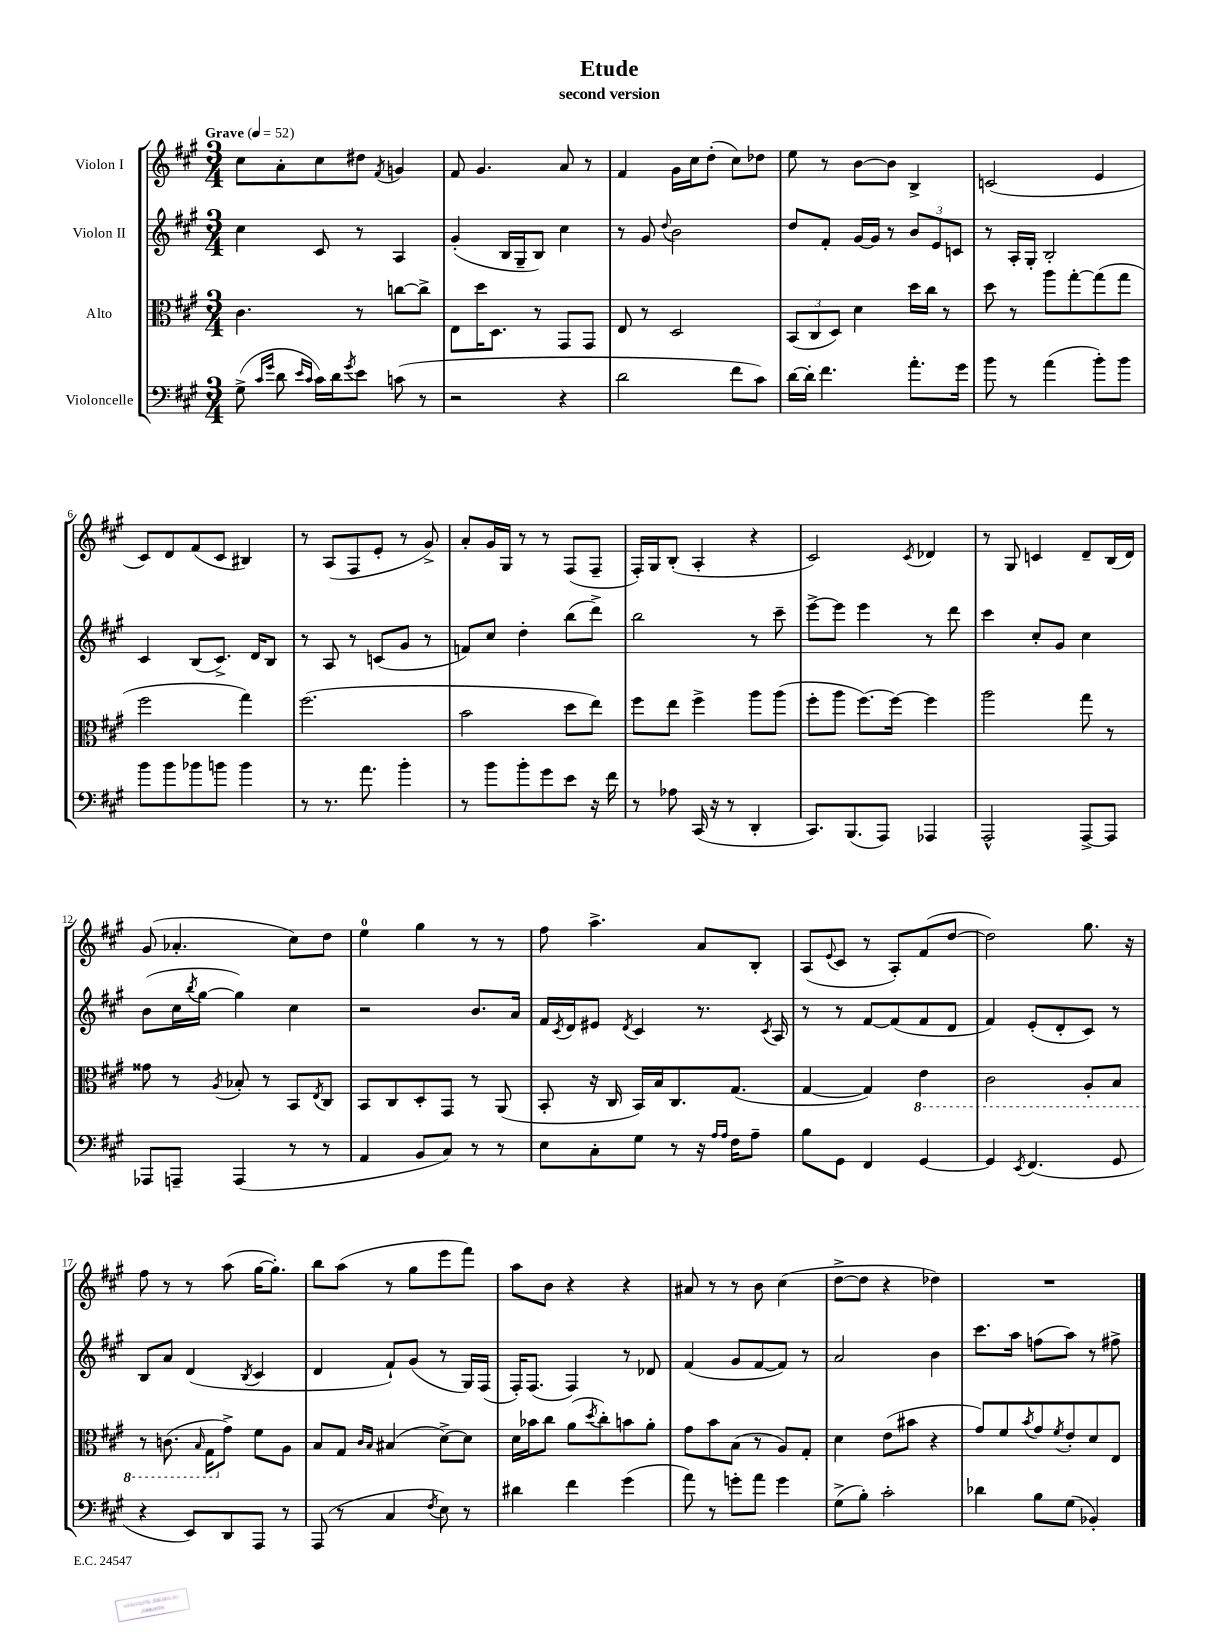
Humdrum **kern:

**kern	**kern	**kern	**kern
*staff4	*staff3	*staff2	*staff1
*clefF4	*clefC3	*clefG2	*clefG2
*k[f#c#g#]	*k[f#c#g#]	*k[f#c#g#]	*k[f#c#g#]
*M3/4	*M3/4	*M3/4	*M3/4
*MM52	*MM52	*MM52	*MM52
(8G#^\	4.c#\	4cc#\	8cc#\L
16qqc#/LL	.	.	.
16qqg#/JJ	.	.	.
8d\	.	.	8a'\
16qqe/LL	.	.	.
16qqc#/JJ	.	.	.
16c#\LL)	.	8c#/	8cc#\
16d\J	.	.	.
8qg#/	.	.	.
8e\J	8r	8r	8dd#\J
.	.	.	8qf#/
(8c\	[8cc\L	4A/	4g/
8r	8cc^\]J	.	.
=	=	=	=
2r	8E\L	(4g#'/	8f#/
.	16dd\K	.	4.g#/
.	8.D\J	.	.
.	.	16B/LL	.
.	.	16G#~/J	.
.	8r	8B/J)	.
4r	8GG#/L	4cc#\	8a/
.	8GG#/J	.	8r
=	=	=	=
2d\	8E/	8r	4f#/
.	8r	8g#/	.
.	.	8qqdd/	.
.	2D/	2b\	16g#\LL
.	.	.	16cc#\J
.	.	.	(8dd'\J
8f#\L	.	.	8cc#\L)
8c#\J)	.	.	8dd-\J
=	=	=	=
[16d\LL	(12BB/L	8dd/L	8ee\
16d'\]JJ	.	.	.
.	12C#/	.	.
4.f#\	.	8f#'/J	8r
.	12D/J)	.	.
.	4d\	[16g#/LL	[8b\L
.	.	16g#/]JJ	.
.	.	8r	8b\]J
8.a'\L	16dd\LL	12b/L	4B^/
.	16cc#\JJ	.	.
.	.	12e/	.
.	8r	.	.
.	.	12c/J	.
16g#\Jk	.	.	.
=	=	=	=
8b\	8dd\	8r	(2c/
8r	8r	16A'/LL	.
.	.	16G#'/JJ	.
(4a\	8aa\L	2B'/	.
.	[8gg#'\	.	.
8b'\L)	(8gg#\]	.	4e/
8b\J	8gg#\J	.	.
=	=	=	=
8b\L	2ff#\	4c#/	8c#/L)
8b\	.	.	8d/
8b-\	.	(8B/L	(8f#/
8b\J	.	8.c#^/J)	8c#/J
4b\	4gg#\)	.	4B#/)
.	.	16d/LK	.
.	.	8B/J	.
=	=	=	=
8r	(2.ff#\	8r	8r
8.r	.	8A/	(8A/L
.	.	8r	8F#/
8.a\	.	.	.
.	.	(8c/L	8e'/J
4b'\	.	8g#/J	8r
.	.	8r	8g#^/)
=	=	=	=
8r	2b\	8f/L)	8a'/L
8b\L	.	8cc#/J	16g#/L
.	.	.	16G#/JJ
8b'\	.	4dd'\	8r
8g#\	.	.	8r
8e\J	8dd\L	(8bb\L	(8F#/L
16r	8ee\J)	8ddd^\J)	8F#~/J
16f#\	.	.	.
=	=	=	=
8r	8ff#\L	2bb\	16F#'/LL)
.	.	.	16G#/J
8A-\	8ee\J	.	(8B'/J
(16CC#/	4ff#^\	.	4A'/
16r	.	.	.
8r	.	.	.
4DD'/	8aa\L	8r	4r
.	(8aa\J	8ccc#~\	.
=	=	=	=
8.CC#/L)	8ff#'\L	[8eee^\L	2c#/)
.	8aa\J	8eee\]J	.
(8.BBB/	.	.	.
.	[8.ff#\L)	4eee\	.
8AAA/J)	.	.	.
.	16ff#\_Jk	.	.
.	.	.	8qc#/
4AAA-/	4ff#\]	8r	4d-/
.	.	8ddd\	.
=	=	=	=
2AAA^^/	2aa\	4ccc#\	8r
.	.	.	8G#/
.	.	8cc#'/L	4c/
.	.	8g#/J	.
[8AAA^/L	8gg#\	4cc#\	8d~/L
8AAA/]J	8r	.	(16B/L
.	.	.	16d/JJ)
=	=	=	=
8AAA-/L	8g##\	(8b\L	(8g#/
8AAA~/J	8r	16cc#\L	4.a-'/
.	.	8qbb/	.
.	.	[16gg#\JJ	.
.	8qA/	.	.
(4AAA/	8B-'/	4gg#\])	.
.	8r	.	.
8r	8BB/L	4cc#\	8cc#\L)
.	8qE/	.	.
8r	8C#/J	.	8dd\J
=	=	=	=
4AA/	8BB/L	2r	4ee\
.	8C#/	.	.
8BB/L	8D'/	.	4gg#\
8C#/J)	8GG#/J	.	.
8r	8r	8.b/L	8r
8r	(8AA/	.	8r
.	.	16a/Jk	.
=	=	=	=
8E\L	8BB'/	16f#/LL	8ff#\
.	.	8qc#/	.
.	.	16d/J	.
8C#'\	16r	8e#/J	4.aa^\
.	16C#/	.	.
.	.	8qd/	.
8G#\J	16BB/LL)	4c#/	.
.	16B/J	.	.
8r	8.C#/	.	.
16r	.	8.r	8a/L
16qqA/LL	.	.	.
16qqA/JJ	.	.	.
16F#\LK	(8.G#/J	.	.
8A~\J	.	.	8B'/J
.	.	8qc#/	.
.	.	16A/	.
=	=	=	=
8B\L	[4G#/	8r	(8A/L
.	.	.	8qqe/
8GG#\J	.	8r	8c#/J
4FF#/	4G#/])	[8f#/L	8r
.	.	(8f#/]	8A'/L)
[4GG#/	4E\	8f#/	(8f#/
.	.	8d/J	[8dd/J
=	=	=	=
4GG#/]	2C#\	4f#/)	2dd\])
8qEE/	.	.	.
(4.FF#/	.	(8e'/L	.
.	.	8d'/	.
.	8AA'/L	8c#/J)	8.gg#\
8GG#/	8BB/J	8r	.
.	.	.	16r
=	=	=	=
4r	8r	8B/L	8ff#\
.	(8.C\	8a/J	8r
8EE/L)	.	(4d/	8r
.	16qqBB/	.	.
.	16GG#\LK	.	.
8DD/	8g#^\J)	.	(8aa\
.	.	8qB/	.
8AAA/J	8f#\L	4c#/	[16gg#\LK
.	.	.	8.gg#'\]J)
8r	8A\J	.	.
=	=	=	=
(8AAA/	8B/L	4d/	8bb\L
8r	8G#/J	.	(8aa\J
.	16qqc#/LL	.	.
.	16qqB/JJ	.	.
4C#/	(4B#/	8f#`/L)	8r
.	.	(8g#/J	8gg#\L
8qF#/	.	.	.
8E\)	[8d^\L)	8r	8eee\
8r	8d\]J	16G#/LL)	8fff#\J)
.	.	(16F#/JJ	.
=	=	=	=
4d#\	16d\LL	16F#'/LK)	8aa\L
.	16b-\J	(8.F#/J	.
.	8cc#\J	.	8b\J
4f#\	(8a\L	4F#/)	4r
.	8qdd/	.	.
.	8cc#'\)	.	.
(4g#\	8b\	8r	4r
.	8a'\J	8d-/	.
=	=	=	=
8a\)	8g#\L	(4f#/	8a#/
8r	8b\	.	8r
8g'\L	(8B\J	8g#/L	8r
8a\J	8r	[8f#/	8b\
4g\	8A/L)	8f#/]J)	(4cc#\
.	8G#'/J	8r	.
=	=	=	=
(8G#^\L	4d\	2a/	[8dd^\L
8B'\J)	.	.	8dd\]J
2c#'\	(8e\L	.	4r
.	8b#\J	.	.
.	4r	4b\	4dd-\)
=	=	=	=
4d-\	8g#/L)	8.ccc#\L	2.r
.	8f#/	.	.
.	.	16aa\Jk	.
.	8qb/	.	.
8B\L	8g#/	(8ff\L	.
.	8qf#/	.	.
(8G#\J	8e'/	8aa\J)	.
4BB-'/)	8d/	8r	.
.	8E/J	8ff#^\	.
==	==	==	==
*-	*-	*-	*-
